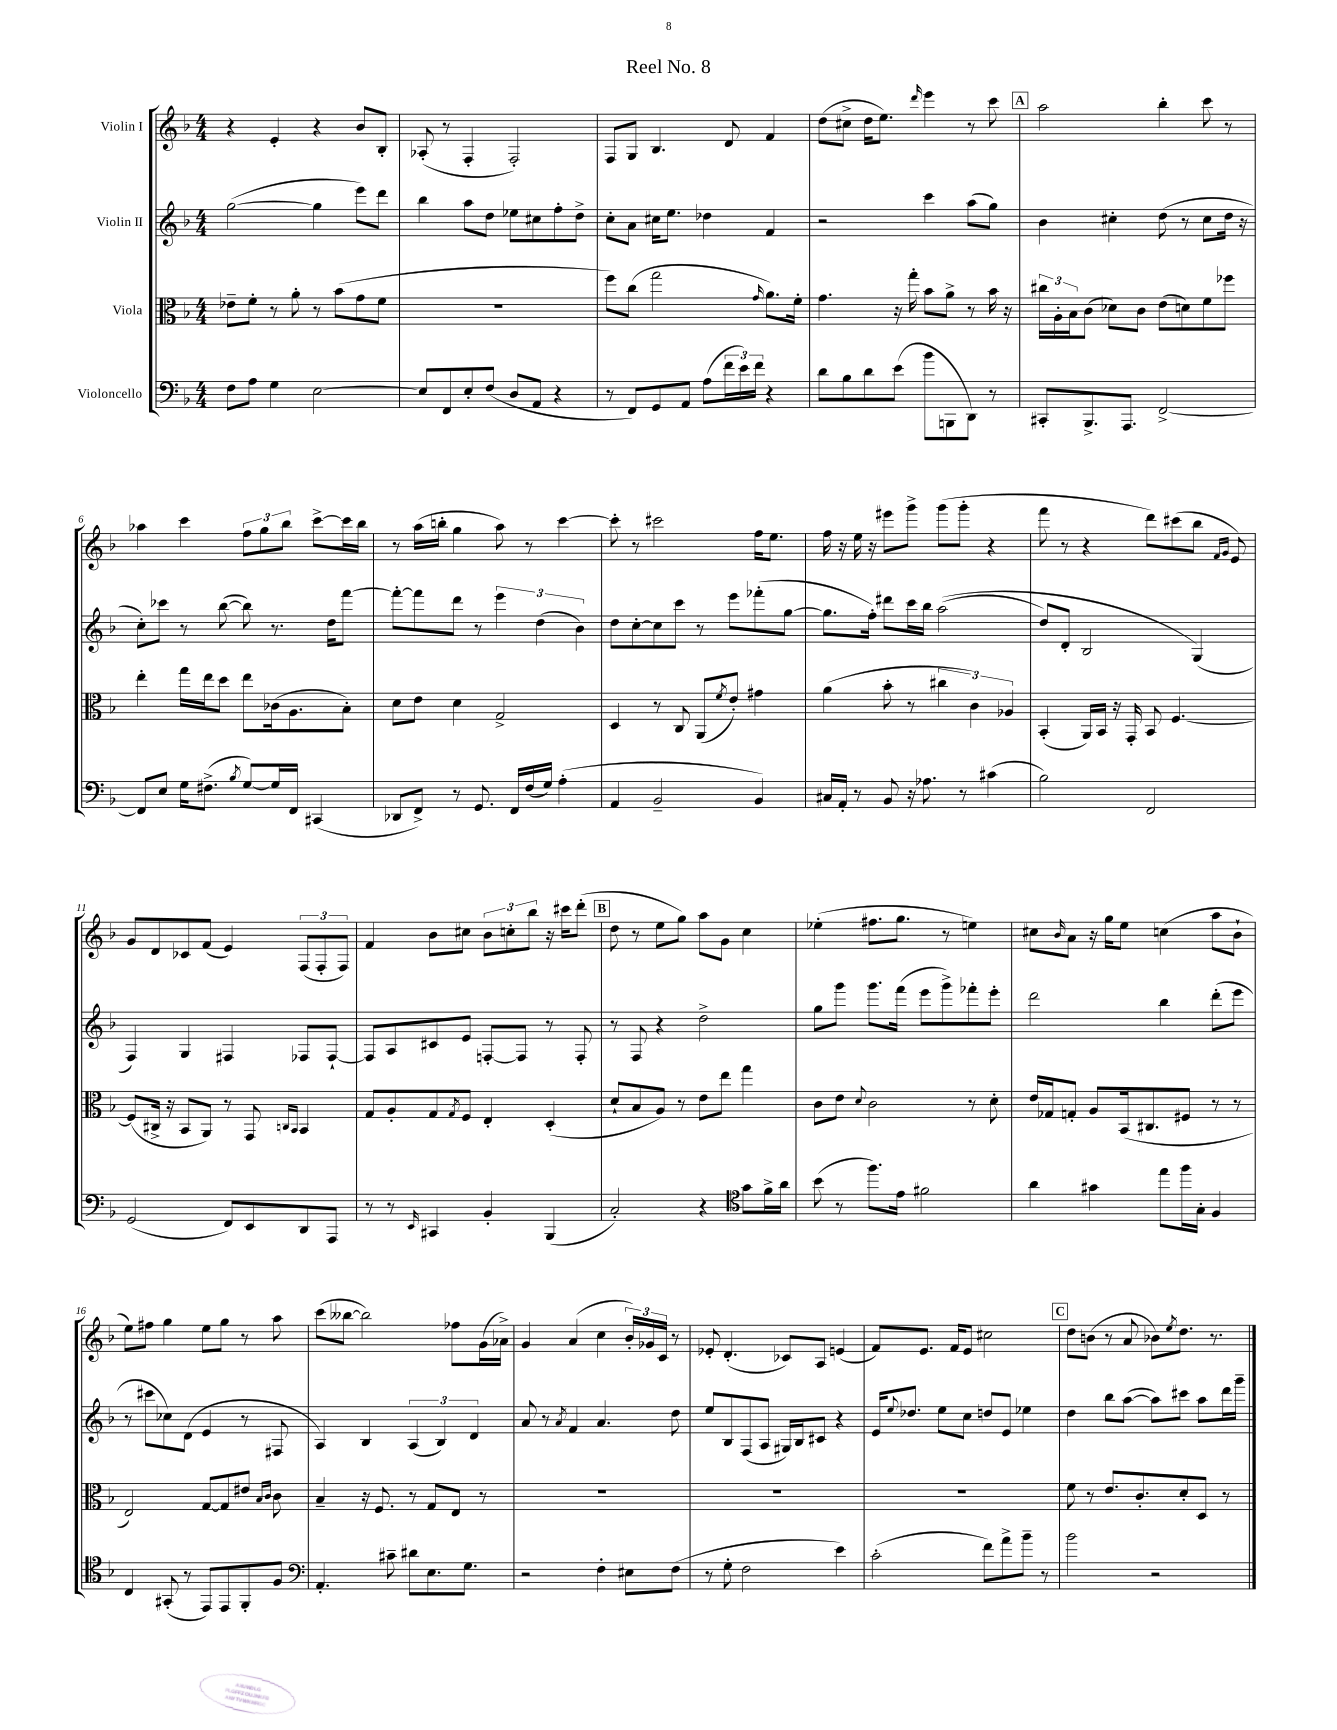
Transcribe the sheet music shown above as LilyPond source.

\header { title = "Reel No. 8" }
<<
\new StaffGroup <<
\new Staff = "s0" \with { instrumentName = "Violin I" } {
    \clef treble \key f \major \numericTimeSignature \time 4/4
    r4 e'4-. r4 bes'8 bes8-. |
    aes8-.( r8 f4-. f2-.) |
    f8 g8 bes4. d'8 f'4 |
    d''8( cis''8-> d''16 e''8.) \grace { d'''16 } e'''4 r8 c'''8 |
    \mark \markup { \box "A" } a''2 bes''4-. c'''8 r8 |
    aes''4 c'''4 \tuplet 3/2 { f''8 g''8 bes''8 } c'''8~-> c'''16 bes''16 |
    r8 a''16( b''16-. g''4 a''8) r8 c'''4~ |
    c'''8-. r8 cis'''2 f''16 e''8. |
    f''16 r16 e''16 r16 eis'''8 g'''8-> g'''8( g'''8-. r4 |
    f'''8 r8 r4 d'''8) cis'''8( bes''8 \grace { f'16 g'16 } e'8) |
    g'8 d'8 ces'8 f'8( e'4) \tuplet 3/2 { f8( f8-. f8) } |
    f'4 bes'8 cis''8 \tuplet 3/2 { bes'8 c''8-. bes''8 } r16 cis'''16 d'''8-.( |
    \mark \markup { \box "B" } d''8 r8 e''8 g''8) a''8 g'8 c''4 |
    ees''4-.( fis''8. g''8. r8 e''4) |
    cis''8 \grace { bes'16 } a'8 r16 g''16 e''8 c''4( a''8 bes'8-! |
    e''8) fis''8 g''4 e''8 g''8 r8 a''8 |
    c'''8( beses''8~ beses''2) fes''8 g'16( aes'16->) |
    g'4 a'4( c''4 \tuplet 3/2 { bes'16-.) ges'16 c'16 } r8 |
    ees'8-. d'4.-.( ces'8) a8 e'4( |
    f'8) e'8. f'16 e'8 cis''2 |
    \mark \markup { \box "C" } d''8 b'8( r8 a'8 bes'8) \acciaccatura { e''8 } d''8. r8. \bar "|." |
}
\new Staff = "s1" \with { instrumentName = "Violin II" } {
    \clef treble \key f \major \numericTimeSignature \time 4/4
    g''2~( g''4 e'''8) d'''8 |
    bes''4 a''8 d''8 ees''8 cis''8 f''8-. d''8-> |
    c''8-. a'8 cis''16 e''8. des''4 f'4 |
    r2 c'''4 a''8( g''8) |
    \mark \markup { \box "A" } bes'4 cis''4-. d''8( r8 cis''8 d''16 r16 |
    c''8-.) ces'''8 r8 bes''8~( bes''8) r8. d''16 f'''8~ |
    f'''8~-. f'''8 d'''8 r8 \tuplet 3/2 { e'''4 d''4( bes'4) } |
    d''8 c''8~-. c''8 c'''8 r8 e'''8 fes'''8-.( g''8~ |
    g''8. f''16-.) dis'''8 c'''16 bes''16 a''2(\( |
    d''8) d'8-. bes2 g4(\) |
    f4) g4 fis4 fes8 fes8~-! |
    fes8 a8 cis'8 e'8 f8~-. f8 r8 f8-. |
    \mark \markup { \box "B" } r8 f8 r4 d''2-> |
    g''8 g'''8 g'''8. f'''16( e'''8 g'''8->) fes'''8-. e'''8-. |
    d'''2 bes''4 d'''8-.( e'''8 |
    r8 cis'''8 ces''8) d'8( e'4 r8 fis8 |
    a4) bes4 \tuplet 3/2 { a4( bes4) d'4 } |
    a'8 r8 \acciaccatura { a'8 } f'4 a'4. d''8 |
    e''8 bes8 f8( a8 gis16) bes16 cis'8 r4 |
    e'16 \appoggiatura { e''8 } des''8. e''8 c''8 d''8 e'8 ees''4 |
    \mark \markup { \box "C" } d''4 bes''8 a''8~( a''8) cis'''8 a''8 d'''16 g'''16-- \bar "|." |
}
\new Staff = "s2" \with { instrumentName = "Viola" } {
    \clef alto \key f \major \numericTimeSignature \time 4/4
    ees'8-- f'8-. r8 a'8-. r8 bes'8( g'8 f'8 |
    R1 |
    f''8) c''8( g''2 \grace { g'16 } a'8.) f'16-. |
    g'4. r16 g''16-. bes'8 a'8-> r8 bes'16 r16 |
    \mark \markup { \box "A" } \tuplet 3/2 { cis''16 a16-. bes16 } c'8( des'8) c'8 e'8( d'8) f'8 fes''8 |
    e''4-. g''16 e''16 d''8 e''8 ces'16( a8. bes8-.) |
    d'8 e'8 d'4 g2-> |
    d4 r8 c8 a,8( \acciaccatura { f'8 } e'8-.) gis'4 |
    a'4( bes'8-. r8 \tuplet 3/2 { cis''4 c'4) aes4 } |
    bes,4-.( a,16) bes,16 r16 g,16-. bes,8 f4.~ |
    f8( cis16-> r16 bes,8 a,8) r8 g,8 \grace { c16 bes,16 } bes,4 |
    g8 a8-. g8 \acciaccatura { g8 } f8 e4-. d4-.( |
    \mark \markup { \box "B" } d'8-! bes8 a8) r8 e'8 e''8 g''4 |
    c'8 e'8 \appoggiatura { d'8 } c'2 r8 d'8-. |
    e'16 ges16 g8-. a8 bes,16( cis8. fis8 r8 r8 |
    e2) g8~ g8 eis'8 \grace { bes16 c'16 } c'8 |
    bes4-- r16 f8. r8 g8 e8 r8 |
    R1 |
    R1 |
    R1 |
    \mark \markup { \box "C" } f'8 r8 e'8. c'8.-. d'8-. d8 r8 \bar "|." |
}
\new Staff = "s3" \with { instrumentName = "Violoncello" } {
    \clef bass \key f \major \numericTimeSignature \time 4/4
    f8 a8 g4 e2~ |
    e8 f,8 e8-. f8( d8 a,8 r4 |
    r8 f,8) g,8 a,8 a8( \tuplet 3/2 { f'16 e'16) f'16 } r4 |
    d'8 bes8 d'8 e'8( bes'8 b,,8 d,8) r8 |
    \mark \markup { \box "A" } cis,8-. bes,,8.-> a,,8. f,2~-> |
    f,8 e8 g16 fis8.->( \acciaccatura { bes8 } g8~) g16 f,16 cis,4( |
    des,8 f,8->) r8 g,8. f,16 f16( g16) a4-.( |
    a,4 bes,2-- bes,4) |
    cis16 a,16-. r8 bes,8 r16 aes8. r8 cis'4( |
    bes2) f,2 |
    g,2( f,8) e,8 d,8 a,,8 |
    r8 r8 \grace { e,16 } cis,4 bes,4-. bes,,4( |
    \mark \markup { \box "B" } c2-.) r4 \clef tenor g'8 f'16-> a'16 |
    bes'8( r8 f''8.) e'16 fis'2 |
    a'4 gis'4 e''8 f''16 g16-. f4 |
    c4 gis,8-.( r8 e,8) e,8 f,8-. f8 |
    \clef bass a,4.-. cis'8-- dis'8 e8. g8. |
    r2 f4-. eis8 f8( |
    r8 g8-. f2 e'4) |
    c'2-.( f'8) a'8-> bes'8-- r8 |
    \mark \markup { \box "C" } bes'2 r2 \bar "|." |
}
>>
>>
